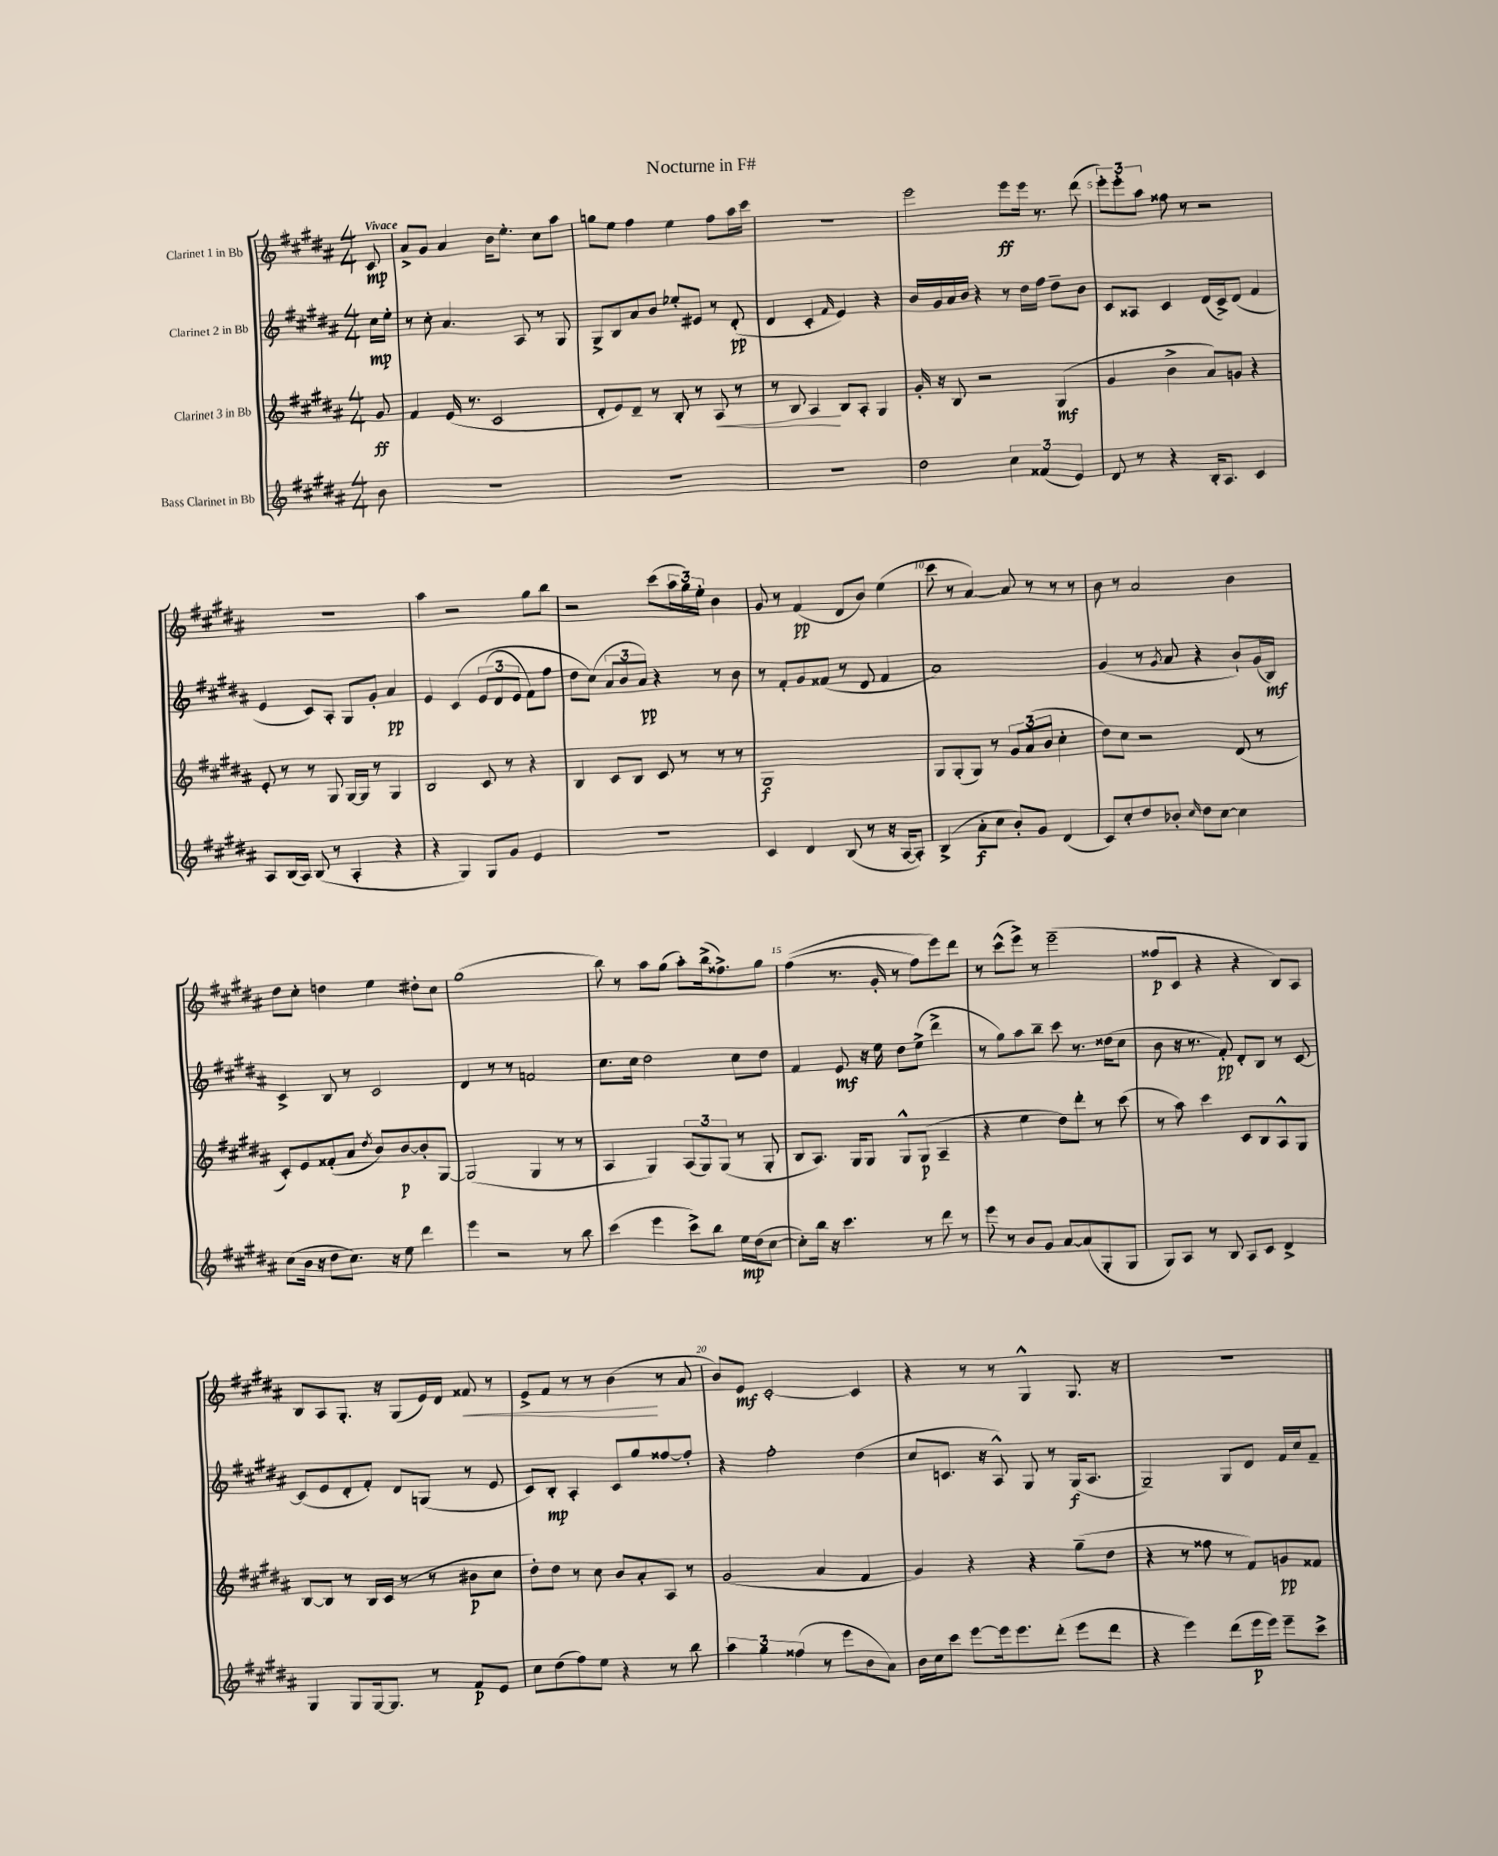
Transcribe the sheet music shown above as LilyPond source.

\header { title = "Nocturne in F#" }
<<
\new StaffGroup <<
\new Staff = "s0" \with { instrumentName = "Clarinet 1 in Bb" } {
    \clef treble \key b \major \numericTimeSignature \time 4/4 \partial 8 \tempo "Vivace"
    cis'8\mp |
    ais'8-> gis'8 ais'4 b'16 e''8.-. cis''8 ais''8 |
    g''8 e''8 fis''4 e''4 fis''8 ais''16 cis'''16 |
    R1 |
    e'''2 e'''8\ff e'''16 r8. dis'''8( |
    \tuplet 3/2 { e'''8-.) e'''8-. ais''8 } fisis''8 r8 r2 |
    R1 |
    ais''4 r2 gis''8 b''8 |
    r2 cis'''8( \tuplet 3/2 { ais''16 gis''16) e''16-. } b'4 |
    gis'8 r8 fis'4\pp( dis'8 b'8) e''4( |
    cis'''8 r8 ais'4~) ais'8 r8 r8 r8 |
    b'8 r8 ais'2 b'4 |
    dis''8 cis''8-. d''4 e''4 dis''8-. cis''8 |
    gis''1( |
    b''8) r8 ais''8 gis''8( ais''8-.) b''16->( fisis''8.->) gis''8 |
    fis''4(\( r8. gis'16-. r8 fis''8) e'''8\) dis'''8 |
    r8 cis'''8-^( e'''8->) r8 e'''2--( |
    fisis''8\p cis'8 r4 r4 b8) ais8 |
    b8 ais8 gis8.-. r16 gis8( e'16) dis'16 fisis'8\< r8 |
    e'8-> fis'8 r8 r8 b'4\!( r8 ais'8 |
    b'8) e'8\mf cis'2~-. cis'4 |
    r4 r8 r8 gis4-^ gis8. r16 |
    r1 \bar "|." |
}
\new Staff = "s1" \with { instrumentName = "Clarinet 2 in Bb" } {
    \clef treble \key b \major \numericTimeSignature \time 4/4 \partial 8
    cis''16\mp e''16-. |
    r8 cis''8-. ais'4. ais8 r8 gis8 |
    gis8-> b8 ais'8 b'8 ees''8-. eis'8 r8 dis'8-.\pp( |
    dis'4 cis'4-. \grace { fis'16 } e'4) r4 |
    b'16 gis'16 ais'16 b'16 r4 r8 dis''16 fis''16 dis''8-- b'8 |
    cis'8 aisis8 cis'4 dis'16( cis'16->) dis'8( fis'4 |
    e'4 cis'8) ais8-. gis8 gis'8-. ais'4\pp |
    e'4 cis'4\( \tuplet 3/2 { e'8( dis'8 e'8 } fis'8) fis''8 |
    dis''8 cis''8(\) \tuplet 3/2 { ais'8 b'8 ais'8\pp) } r4 r8 b'8 |
    r8 fis'8-. gis'8 fisis'8( r8 dis'8 fisis'4 |
    ais'1) |
    gis'4( r8 \acciaccatura { gis'8 } ais'8 r4 b'8-!) gis'16( b16\mf) |
    cis'4-> b8 r8 cis'2 |
    dis'4 r8 r8 f'2 |
    cis''8. cis''16 dis''2 cis''8 dis''8 |
    fis'4 e'8\mf r16 e''16 dis''8 e''8->( dis'''4-> |
    r8 gis''8) ais''8 b''8-- cis'''8 r8. disis''16( cis''8 |
    b'8 r16 r8. fis'8-.\pp) dis'8-. b8 r8 cis'8~ |
    cis'8( e'8 dis'8-. fis'8-.) dis'8 g8( r8 e'8 |
    cis'8) b8-.\mp ais4-. cis'8 gis''8 fisis''8~ fisis''8-. |
    r4 fis''2-. dis''4( |
    cis''8 c'8. r16 ais8-^) gis8 r8 gis16\f( ais8. |
    gis2--) gis8 dis'8 fis'16 cis''16 fis'8-- \bar "|." |
}
\new Staff = "s2" \with { instrumentName = "Clarinet 3 in Bb" } {
    \clef treble \key b \major \numericTimeSignature \time 4/4 \partial 8
    gis'8\ff |
    fis'4 e'16( r8. cis'2 |
    dis'8-. e'8) dis'8-- r8 b8-. r8 ais8\< r8 |
    r8 b8 ais4\! b8 ais8-. gis4 |
    gis'16-. r16 b8 r2 gis4\mf( |
    gis'4 b'4-> ais'8) g'8 r4 |
    e'8-. r8 r8 gis8 gis16~ gis16 r8 gis4 |
    b2 cis'8 r8 r4 |
    b4 cis'8 b8 cis'8 r8 r8 r8 |
    gis1\f |
    gis8 gis8-.( gis8) r8 \tuplet 3/2 { gis'8 ais'8( b'8 } cis''4-. |
    dis''8) cis''8 r2 dis'8( r8 |
    cis'8-.) e'8 fisis'8-.( ais'8 \acciaccatura { dis''8 } b'8) b'8~\p b'8-. gis8~ |
    gis2( gis4 r8 r8 |
    ais4 gis4) \tuplet 3/2 { ais8( gis8) gis8( } r8 gis8-. |
    b8 ais8.) gis16 gis8 gis8-^ gis8\p( ais4-- |
    r4 e''4 dis''8) dis'''8-. r8 cis'''8( |
    r8 ais''8) cis'''4 cis'8 b8 ais8-^ gis8 |
    b8~ b8 r8 b16 cis'16( r8 r8 bis'8\p cis''8 |
    dis''8-.) dis''8 r8 cis''8 b'8 ais'8-. ais8 r8 |
    gis'2( ais'4 fis'4 |
    gis'4) r4 r4 gis''8--( dis''8 |
    r4 r8 fisis''8 r8 fis'8) g'8\pp fisis'8 \bar "|." |
}
\new Staff = "s3" \with { instrumentName = "Bass Clarinet in Bb" } {
    \clef treble \key b \major \numericTimeSignature \time 4/4 \partial 8
    b'8 |
    R1 |
    R1 |
    R1 |
    dis''2 \tuplet 3/2 { cis''4 fisis'4( e'4) } |
    dis'8 r8 r4 b16-. ais8. cis'4 |
    ais8 b16( ais16) b8( r8 ais4-. r4 |
    r4 gis4) gis8 gis'8 e'4 |
    r1 |
    cis'4 dis'4 b8( r8 r16 ais16~ ais8-.) |
    b4->( ais'8-.\f cis''8 b'8-.) gis'8 dis'4( |
    cis'8) cis''8-. dis''8 bes'8-. \grace { cis''16 } dis''8 cis''8~ cis''4 |
    cis''8( b'16 r16 dis''8 cis''8.) r16 e''8 dis'''4 |
    e'''4 r2 r8 b''8 |
    cis'''4( e'''4 cis'''8->) b''8 e''16\mp dis''16( cis''8~ |
    cis''8-.) b''16 r16 cis'''4. r8 dis'''8 r8 |
    e'''8 r8 b'8 gis'8 ais'8~ ais'8( gis8-. gis8 |
    gis8) ais8 r8 b8 ais8 cis'8 dis'4-> |
    gis4 gis8 gis16~ gis8. r8 fis'8\p e'8 |
    cis''8 dis''8( fis''8) e''8 r4 r8 b''8 |
    \tuplet 3/2 { ais''4 gis''4 fisis''4( } r8 e'''8 b'8 ais'8) |
    b'16 cis''16 cis'''8 e'''8~ e'''16 e'''8. dis'''8-.( e'''8 dis'''8 |
    r4 e'''4) dis'''8( e'''16\p e'''16) e'''8-- cis'''8-> \bar "|." |
}
>>
>>
\layout { \context { \Score \override BarNumber.break-visibility = ##(#f #t #t) barNumberVisibility = #(every-nth-bar-number-visible 5) } }
